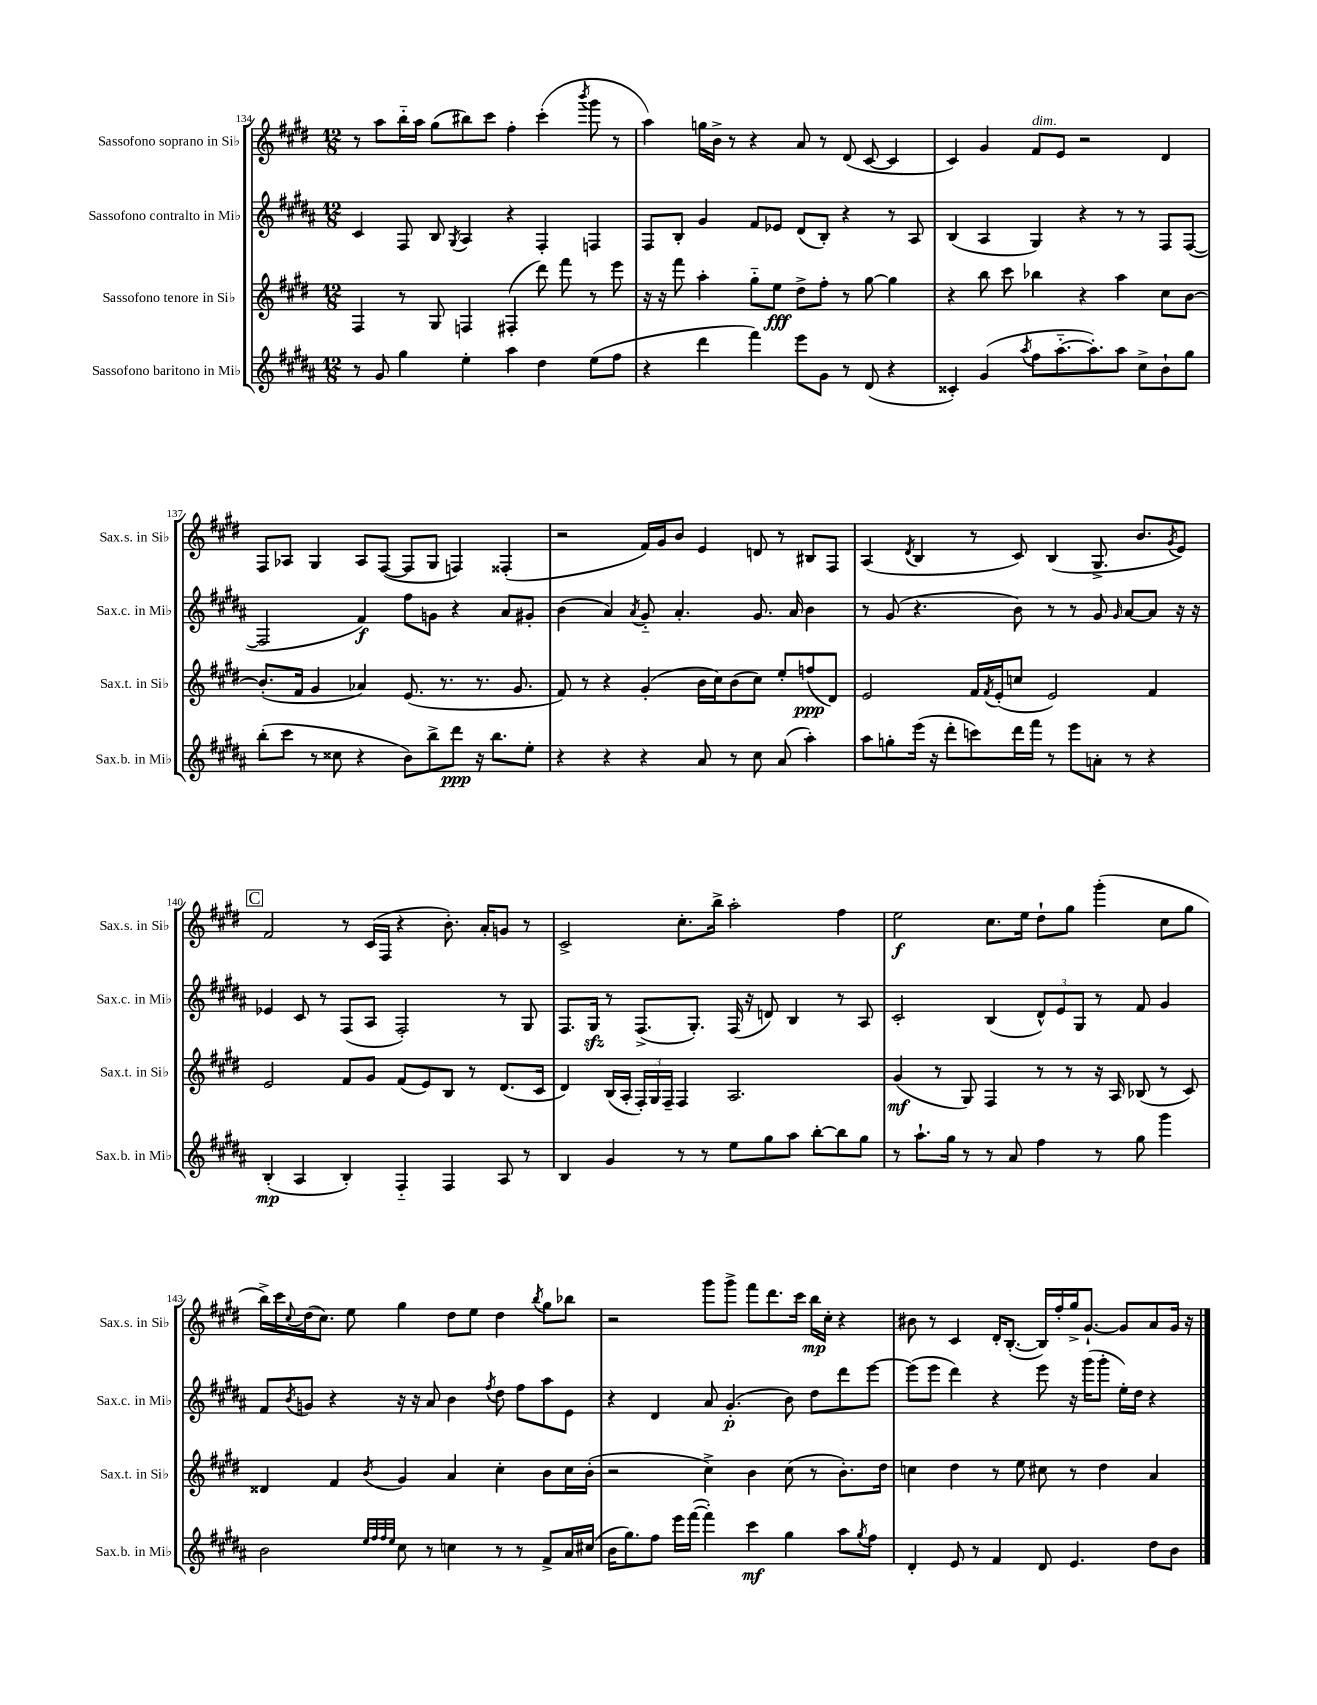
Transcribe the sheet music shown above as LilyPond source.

<<
\new StaffGroup <<
\new Staff = "s0" \with { instrumentName = "Sassofono soprano in Sib" shortInstrumentName = "Sax.s. in Sib" } {
    \clef treble \key e \major \numericTimeSignature \time 12/8
    r8 a''8 b''16-_ a''16 gis''8( bis''8) cis'''8 fis''4-. cis'''4-.( \acciaccatura { b'''8 } gis'''8 r8 |
    a''4) g''16 b'16-> r8 r4 a'8 r8 dis'8( cis'8~ cis'4 |
    cis'4) gis'4 fis'8^\markup { \italic "dim." } e'8 r2 dis'4 |
    fis8 aes8 gis4 aes8 fis8~( fis8 gis8 f4) fisis4-.( |
    r2 fis'16) gis'16 b'8 e'4 d'8 r8 bis8 fis8 |
    a4( \acciaccatura { dis'8 } b4 r8 cis'8) b4( gis8.-> b'8. \acciaccatura { gis'8 } e'8) |
    \mark \markup { \box "C" } fis'2 r8 cis'16( fis16 r4 b'8.-.) a'16-. g'8 r8 |
    cis'2-> cis''8.-. b''16-> a''2-. fis''4 |
    e''2\f cis''8. e''16 dis''8-! gis''8 gis'''4-.( cis''8 gis''8 |
    b''16->) cis'''16 \appoggiatura { cis''8 } dis''16( cis''8.) e''8 gis''4 dis''8 e''8 dis''4 \acciaccatura { b''8 } gis''8 bes''8 |
    r2 gis'''8 gis'''8-> fis'''8 dis'''8. cis'''16 b''16\mp cis''16-. r4 |
    bis'8 r8 cis'4 dis'16-. b8.~-.( b16) fis''16-. gis''16-> gis'8.~-! gis'8 a'8 gis'16 r16 \bar "|." |
}
\new Staff = "s1" \with { instrumentName = "Sassofono contralto in Mib" shortInstrumentName = "Sax.c. in Mib" } {
    \clef treble \key b \major \numericTimeSignature \time 12/8
    cis'4 fis8 b8 \acciaccatura { gis8 } ais4 r4 fis4-. f4 |
    fis8 b8-. gis'4 fis'8 ees'8 dis'8( b8-.) r4 r8 ais8 |
    b4( ais4 gis4) r4 r8 r8 fis8 fis8~( |
    fis2 fis'4\f) fis''8 g'8 r4 ais'8 gis'8-. |
    b'4( ais'4) \acciaccatura { ais'8 } gis'8-_ ais'4.-. gis'8. ais'16 b'4 |
    r8 gis'8( r4. b'8) r8 r8 gis'8 \grace { gis'16 } ais'8~ ais'8 r16 r16 |
    \mark \markup { \box "C" } ees'4 cis'8 r8 fis8( ais8 fis2-.) r8 gis8 |
    fis8. gis16\sfz r8 fis8.->( gis8.-.) fis16( r16 d'8) b4 r8 ais8 |
    cis'2-. b4( \tuplet 3/2 { dis'8-^) e'8 gis8 } r8 fis'8 gis'4 |
    fis'8 \acciaccatura { b'8 } g'8 r4 r16 r16 ais'8 b'4 \acciaccatura { fis''8 } dis''8 fis''8 ais''8 e'8 |
    r4 dis'4 ais'8 gis'4.-.\p( b'8) dis''8 dis'''8 e'''8~ |
    e'''8( e'''8 dis'''4) r4 e'''8 r16 gis'''16( gis'''8-. e''16-.) dis''16 r4 \bar "|." |
}
\new Staff = "s2" \with { instrumentName = "Sassofono tenore in Sib" shortInstrumentName = "Sax.t. in Sib" } {
    \clef treble \key e \major \numericTimeSignature \time 12/8
    fis4 r8 gis8 f4 fis4-.( dis'''8) fis'''8 r8 e'''8 |
    r16 r16 fis'''8 a''4-. gis''8-_ e''8\fff dis''8-> fis''8-. r8 gis''8~ gis''4 |
    r4 b''8 cis'''8 bes''4 r4 a''4 cis''8 b'8~ |
    b'8.-.( fis'16 gis'4 aes'4) e'8.( r8. r8. gis'8. |
    fis'8) r8 r4 gis'4-.( b'16 cis''16) b'8( cis''8) e''8-. f''8\ppp( dis'8) |
    e'2 fis'16 \acciaccatura { fis'8 } e'16-.( c''8 e'2) fis'4 |
    \mark \markup { \box "C" } e'2 fis'8 gis'8 fis'8( e'8) b8 r8 dis'8.( cis'16 |
    dis'4) b16( a16-. \tuplet 3/2 { fis16-.) gis16 fis16-- } fis4 a2. |
    gis'4\mf( r8 gis8) fis4 r8 r8 r16 a16 bes8( r8 cis'8) |
    disis'4 fis'4 \acciaccatura { b'8 } gis'4 a'4 cis''4-. b'8 cis''16 b'16-.( |
    r2 cis''4->) b'4 cis''8( r8 b'8.-.) dis''16 |
    c''4 dis''4 r8 e''8 cis''8 r8 dis''4 a'4 \bar "|." |
}
\new Staff = "s3" \with { instrumentName = "Sassofono baritono in Mib" shortInstrumentName = "Sax.b. in Mib" } {
    \clef treble \key b \major \numericTimeSignature \time 12/8
    r8 gis'8 gis''4 e''4-. ais''4 dis''4 e''8( fis''8 |
    r4 dis'''4 fis'''4) e'''8 gis'8 r8 dis'8( r4 |
    cisis'4-.) gis'4( \acciaccatura { ais''8 } fis''8 ais''8.~-_ ais''8.-.) ais''8 cis''8-> b'8-! gis''8 |
    b''8-.( cis'''8 r8 cisis''8 r4 b'8) b''8-> dis'''8\ppp r16 b''8. e''8-. |
    r4 r4 r4 ais'8 r8 cis''8 ais'8( ais''4-.) |
    ais''8 g''8-. e'''16( r16 dis'''8-. c'''8) dis'''16 fis'''16 r8 e'''8 a'8-. r8 r4 |
    \mark \markup { \box "C" } b4-.\mp( ais4 b4-.) fis4-_ fis4 ais8 r8 |
    b4 gis'4 r8 r8 e''8 gis''8 ais''8 b''8~-. b''8 gis''8 |
    r8 ais''8.-! gis''16 r8 r8 ais'8 fis''4 r8 gis''8 gis'''4 |
    b'2 \grace { e''32 fis''32 fis''32 e''32 } cis''8 r8 c''4 r8 r8 fis'8-> ais'16 cis''16( |
    b'16 gis''8.) fis''8 e'''16 fis'''16~( fis'''4-.) cis'''4\mf gis''4 ais''8 \acciaccatura { gis''8 } fis''8 |
    dis'4-. e'8 r8 fis'4 dis'8 e'4. dis''8 b'8 \bar "|." |
}
>>
>>
\layout { \context { \Score currentBarNumber = #134 } }
